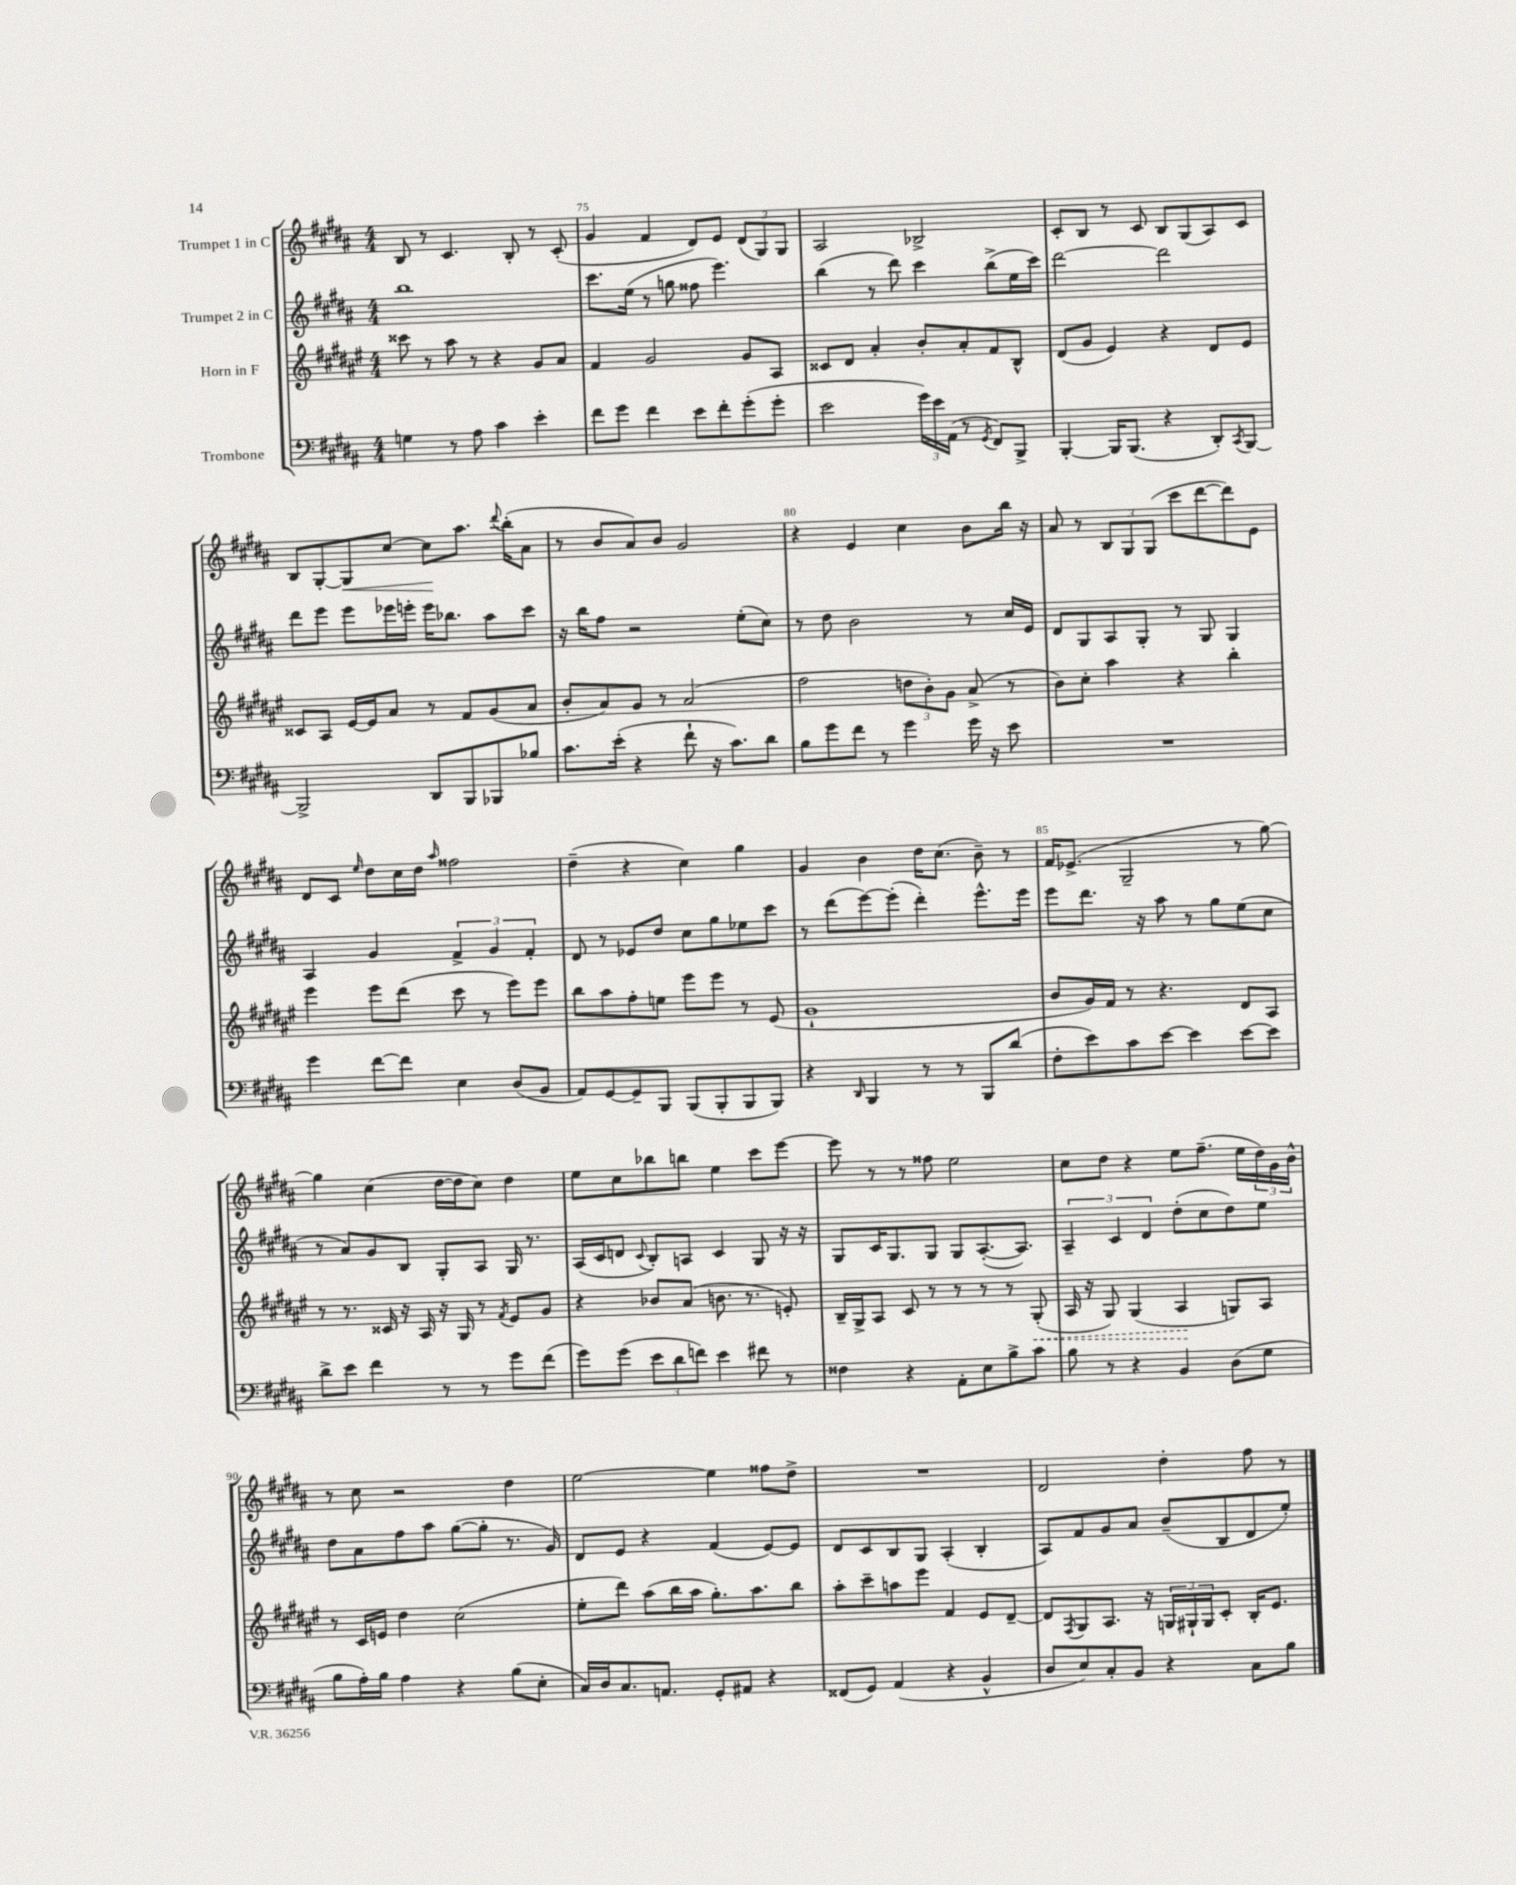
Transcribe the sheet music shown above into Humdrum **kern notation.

**kern	**kern	**dynam	**kern	**kern	**dynam
*part4	*part3	*part3	*part2	*part1	*part1
*staff4	*staff3	*staff3	*staff2	*staff1	*staff1
*I"Trombone	*I"Horn in F	*	*I"Trumpet 2 in C	*I"Trumpet 1 in C	*
*clefF4	*clefG2	*	*clefG2	*clefG2	*
*k[f#c#g#d#a#]	*k[f#c#g#d#a#e#]	*	*k[f#c#g#d#a#]	*k[f#c#g#d#a#]	*
*M4/4	*M4/4	*	*M4/4	*M4/4	*
=74	=74	=74	=74	=74	=74
4Gn\	8ccc##X\	.	1bb	8B/	.
.	8r	.	.	8r	.
8r	8aa#\	.	.	4.c#/	.
8A#\	8r	.	.	.	.
4c#\	4r	.	.	.	.
.	.	.	.	8B'/	.
4e'\	8g#/L	.	.	8r	.
.	8a#/J	.	.	(8c#'/	.
=75	=75	=75	=75	=75	=75
8f#\L	4f#/	.	8.ccc#\L	4g#/	.
8g#\J	.	.	.	.	.
.	.	.	(16ee\Jk	.	.
4f#\	2g#/	.	8r	4f#/	.
.	.	.	8ggn\	.	.
8e\L	.	.	8ff##X\	8d#/L)	.
8f#'\	.	.	4.eee\)	8e/J	.
(8g#'\	8g#/L	.	.	(12d#/L	.
.	.	.	.	12G#/)	.
8g#'\J	8A#/J	.	.	.	.
.	.	.	.	12G#/J	.
=76	=76	=76	=76	=76	=76
2e\	8c##X/L	.	(4bb\	2A#/	.
.	8d#/J	.	.	.	.
.	4a#'/	.	8r	.	.
.	.	.	8ddd#\)	.	.
24g#\LL)	8b'/L	.	4ccc#\	2B-X^/	.
24e\	.	.	.	.	.
(24AA#\JJ	.	.	.	.	.
8r	8a#'/	.	.	.	.
8qGG#/	.	.	.	.	.
8FF#/L)	8f#/	.	(8bb^\L	.	.
8BBB^/J	8B^^/J	.	16ee\L	.	.
.	.	.	16ccc#\JJ)	.	.
=77	=77	=77	=77	=77	=77
[4BBB'/	(8d#/L	.	[2ddd#\	8c#'/L	.
.	8g#/J	.	.	8B/J	.
16BBB/KL]	4e#/)	.	.	8r	.
(8.BBB/J	.	.	.	.	.
.	.	.	.	8c#/	.
4r	4r	.	2ddd#\]	8B/L	.
.	.	.	.	(8G#/	.
8DD#'/L)	8d#/L	.	.	8A#/)	.
8qCC#/	.	.	.	.	.
[8BBB/J	8e#/J	.	.	8c#/J	.
!!LO:LB:g=z
=78	=78	=78	=78	=78	=78
2BBB^/]	8c##X/L	.	8ddd#\L	8B/L	.
.	8A#/J	.	8eee\J	[8G#'/	.
!	!	!	!	!	!LO:HP:b
.	[16e#/LL	.	8eee\L	8G#/]	<
.	16e#/J]	.	.	.	.
.	8a#/J	.	16eee-X\L	[8cc#/J	.
.	.	.	16eeen'\JJ	.	.
8DD#/L	8r	.	16eee\KL	8cc#\L]	.
.	.	.	8.bb-X\J	.	.
8BBB/	8f#/L	.	.	8.aa#\J	[
8BBB-X/	(8g#/	.	8aa#\L	.	.
.	.	.	.	8qqddd#/	.
.	.	.	.	(16bb'\KL	.
8B-X/J	8a#/J	.	8ccc#\J	8a#\J	.
=79	=79	=79	=79	=79	=79
8.c#\L	8b'/L	.	16r	8r	.
.	.	.	16bb\KL	.	.
.	8a#/)	.	8ff#\J	8b/L	.
(16e'\Jk	.	.	.	.	.
4r	8g#/J	.	2r	8a#/)	.
.	8r	.	.	8b/J	.
8f#`\	(2a#/	.	.	2g#/	.
16r	.	.	.	.	.
8.c#\L)	.	.	.	.	.
.	.	.	(8ee'\L	.	.
8d#\J	.	.	8cc#\J)	.	.
=80	=80	=80	=80	=80	=80
8B\L	2ff#\	.	8r	4r	.
8g#\	.	.	8dd#\	.	.
8f#\J	.	.	2b\	4e/	.
8r	.	.	.	.	.
4g#\	12ddn\L	.	.	4cc#\	.
.	12b'\)	.	.	.	.
.	12g#\J	.	.	.	.
16g#\	(8a#^/	.	8r	8b\L	.
16r	.	.	.	.	.
8e\	8r	.	16cc#/LL	16bb\Jk	.
.	.	.	16e/JJ	16r	.
=81	=81	=81	=81	=81	=81
1r	8b\L)	.	8d#/L	8a#/	.
.	8cc#'\J	.	8G#/	8r	.
.	4aa#\	.	8A#/	12B/L	.
.	.	.	.	12G#/	.
.	.	.	8G#'/J	.	.
.	.	.	.	(12G#/J	.
.	4r	.	8r	8ccc#\L	.
.	.	.	8G#/	[8ddd#\	.
.	4bb'\	.	4G#/	8ddd#\])	.
.	.	.	.	8e\J	.
!!LO:LB:g=z
=82	=82	=82	=82	=82	=82
4g#\	4eee#\	.	4A#/	8d#/L	.
.	.	.	.	8c#/J	.
.	.	.	.	16qqee/	.
[8f#\L	8eee#\L	.	4g#/	8dd#\L	.
8f#\J]	(8ddd#\J	.	.	16cc#\L	.
.	.	.	.	16dd#\JJ	.
.	.	.	.	16qqaa#/	.
4E\	8ccc#\	.	6f#^/	2ff##X\	.
.	8r	.	.	.	.
.	.	.	6g#/	.	.
(8D#/L	8eee#\L)	.	.	.	.
.	.	.	6f#'/	.	.
8BB/J	8eee#\J	.	.	.	.
=83	=83	=83	=83	=83	=83
8AA#/L)	8bb\L	.	8d#/	(4dd#~\	.
[8GG#/	8aa#\	.	8r	.	.
8GG#~/]	8ff#'\	.	8e-X/L	4r	.
8BBB/J	8een\J	.	8dd#/J	.	.
(8BBB/L	8eee#\L	.	8cc#\L	4cc#\)	.
8BBB'/	8eee#\J	.	8gg#\	.	.
8BBB/	8r	.	8ee-X\	4gg#\	.
8BBB/J)	(8e#/	.	8ccc#\J	.	.
=84	=84	=84	=84	=84	=84
4r	1g#`	.	8r	4g#/	.
.	.	.	(8ddd#\L	.	.
16qqDD#/	.	.	.	.	.
4BBB/	.	.	[8eee\)	4b\	.
.	.	.	(8eee'\J]	.	.
8r	.	.	4ddd#'\)	16dd#\KL	.
.	.	.	.	(8.cc#\J	.
8r	.	.	.	.	.
8BBB/L	.	.	8.eee^^\L	8b~\)	.
(8d#/J	.	.	.	8r	.
.	.	.	16eee\Jk	.	.
=85	=85	=85	=85	=85	=85
8F#'\L	8b/L	.	8eee\L	16f#/KL	.
.	.	.	.	(8.e-X^/J	.
8e\)	16g#/L)	.	8.ddd#\J	.	.
.	16f#/JJ	.	.	.	.
8c#\	8r	.	.	2G#~/	.
.	.	.	16r	.	.
[8e\J	4.r	.	8aa#\	.	.
4e\]	.	.	8r	.	.
.	.	.	8gg#\L	.	.
[8e\L	8d#/L	.	(8ee\	8r	.
8e\J]	8A#/J	.	8cc#\J	[8gg#\)	.
!!LO:LB:g=z
=86	=86	=86	=86	=86	=86
8d#^\L	8r	.	8r	4gg#\]	.
8e\J	8.r	.	8a#/L)	.	.
4f#\	.	.	8g#/	(4cc#\	.
.	16c##X/	.	.	.	.
.	16r	.	8B/J	.	.
.	16A#/	.	.	.	.
8r	16r	.	8G#'/L	[16dd#\LL	.
.	16G#/	.	.	16dd#\J]	.
8r	8r	.	8A#/J	8cc#\J)	.
.	8qf#/	.	.	.	.
8g#\L	8e#/L	.	16G#/	4dd#\	.
.	.	.	8.r	.	.
(8f#\J	8g#/J	.	.	.	.
=87	=87	=87	=87	=87	=87
8g#\L)	4r	.	(16A#/LL	8ee\L	.
.	.	.	16c#/J	.	.
(8g#\J	.	.	8dn/J	8cc#\	.
.	.	.	8qqc#/	.	.
12e\L	8b-X/L	.	8B'/L)	8bb-X\	.
12d#\	.	.	.	.	.
.	(8a#/J	.	8An/J	8bbn\J	.
12fn\J)	.	.	.	.	.
4e\	8.bn\	.	4c#/	4ee\	.
.	8.r	.	.	.	.
8f#X\	.	.	8G#/	8ccc#\L	.
8r	8en'/)	.	16r	[8eee\J	.
.	.	.	16r	.	.
=88	=88	=88	=88	=88	=88
4F##X\	16B~/LL	.	8G#/L	8eee\]	.
.	16G#^/J	.	.	.	.
.	8A#/J	.	16c#/K	8r	.
.	.	.	8.G#/	.	.
4r	8c#/	.	.	8r	.
.	8r	.	8G#/J	8ff##X\	.
8AA#'\L	8r	.	8G#/L	2ee\	.
8E\	8r	.	([8.A#'/	.	.
8B^\	8r	.	.	.	.
.	.	.	8.A#/J])	.	.
!	!	!LO:HP:b	!	!	!
8c#\J	(8G#'/	<	.	.	.
=89	=89	=89	=89	=89	=89
8B\	16A#/	.	6A#~/	8cc#\L	.
.	16r	.	.	.	.
8r	8G#/)	.	.	8dd#\J	.
.	.	.	6c#/	.	.
4r	(4G#/	.	.	4r	.
.	.	.	6d#/	.	.
4BB/	4A#/	.	(8dd#'\L	8ee\L	.
.	.	.	8cc#\	(8.ff#~\J	.
(8D#\L	8Gn/L)	[	8dd#\)	.	.
.	.	.	.	16ee\LL	.
8G#\J	8A#/J	.	8ee\J	24dd#\)	.
.	.	.	.	24g#\	.
.	.	.	.	24b^^\JJ	.
!!LO:LB:g=z
=90	=90	=90	=90	=90	=90
8B\L	8r	.	8dd#\L	8r	.
16A#'\L)	16c#/LL	.	8a#\	8cc#\	.
16B\JJ	16en/JJ	.	.	.	.
4A#\	4dd#\	.	8ff#\	2r	.
.	.	.	8aa#\J	.	.
4r	(2cc#\	.	([8gg#\L	.	.
.	.	.	8gg#'\J]	.	.
(8B\L	.	.	8.r	4dd#\	.
8E'\J	.	.	.	.	.
.	.	.	16g#/)	.	.
=91	=91	=91	=91	=91	=91
16C#/LL)	8ee#'\L	.	8d#/L	[2ee\	.
16D#/J	.	.	.	.	.
8.C#/	8ddd#\J)	.	8e/J	.	.
.	(8aa#\L	.	4r	.	.
8.AAn/J	.	.	.	.	.
.	16bb\L	.	.	.	.
.	16aa#\JJ	.	.	.	.
8GG#'/L	8.gg#'\L)	.	(4f#/	4ee\]	.
8AA#X/J	.	.	.	.	.
.	8.aa#\	.	.	.	.
4r	.	.	[8e/L)	8ff##X\L	.
.	8bb\J	.	8e/J]	8dd#^\J	.
=92	=92	=92	=92	=92	=92
(8FF##X/L	8aa#'\L	.	8d#/L	1r	.
8GG#/J)	8ccc#~\	.	8c#/	.	.
(4AA#/	8aan\	.	8B/	.	.
.	8eee#\J	.	8G#/J	.	.
4r	4f#/	.	(4A#'/	.	.
4BB^^/	8e#/L	.	4B'/	.	.
.	[8d#~/J	.	.	.	.
=93	=93	=93	=93	=93	=93
8D#/L	8d#/L]	.	8A#/L)	2d#/	.
.	8qF#/	.	.	.	.
8E/)	8G#/	.	8f#/	.	.
8C#'/	8.A#/J	.	8g#/	.	.
8BB/J	.	.	8a#/J	.	.
.	16r	.	.	.	.
4r	24Gn/LL	.	(8b~/L	4dd#'\	.
.	24G#X`/	.	.	.	.
.	24G#/J	.	.	.	.
.	8c#'/J	.	8B/	.	.
8C#\L	16B'/KL	.	8d#/	8ff#\	.
.	8.e#/J	.	.	.	.
8B\J	.	.	8ee'/J)	8r	.
==	==	==	==	==	==
*-	*-	*-	*-	*-	*-
